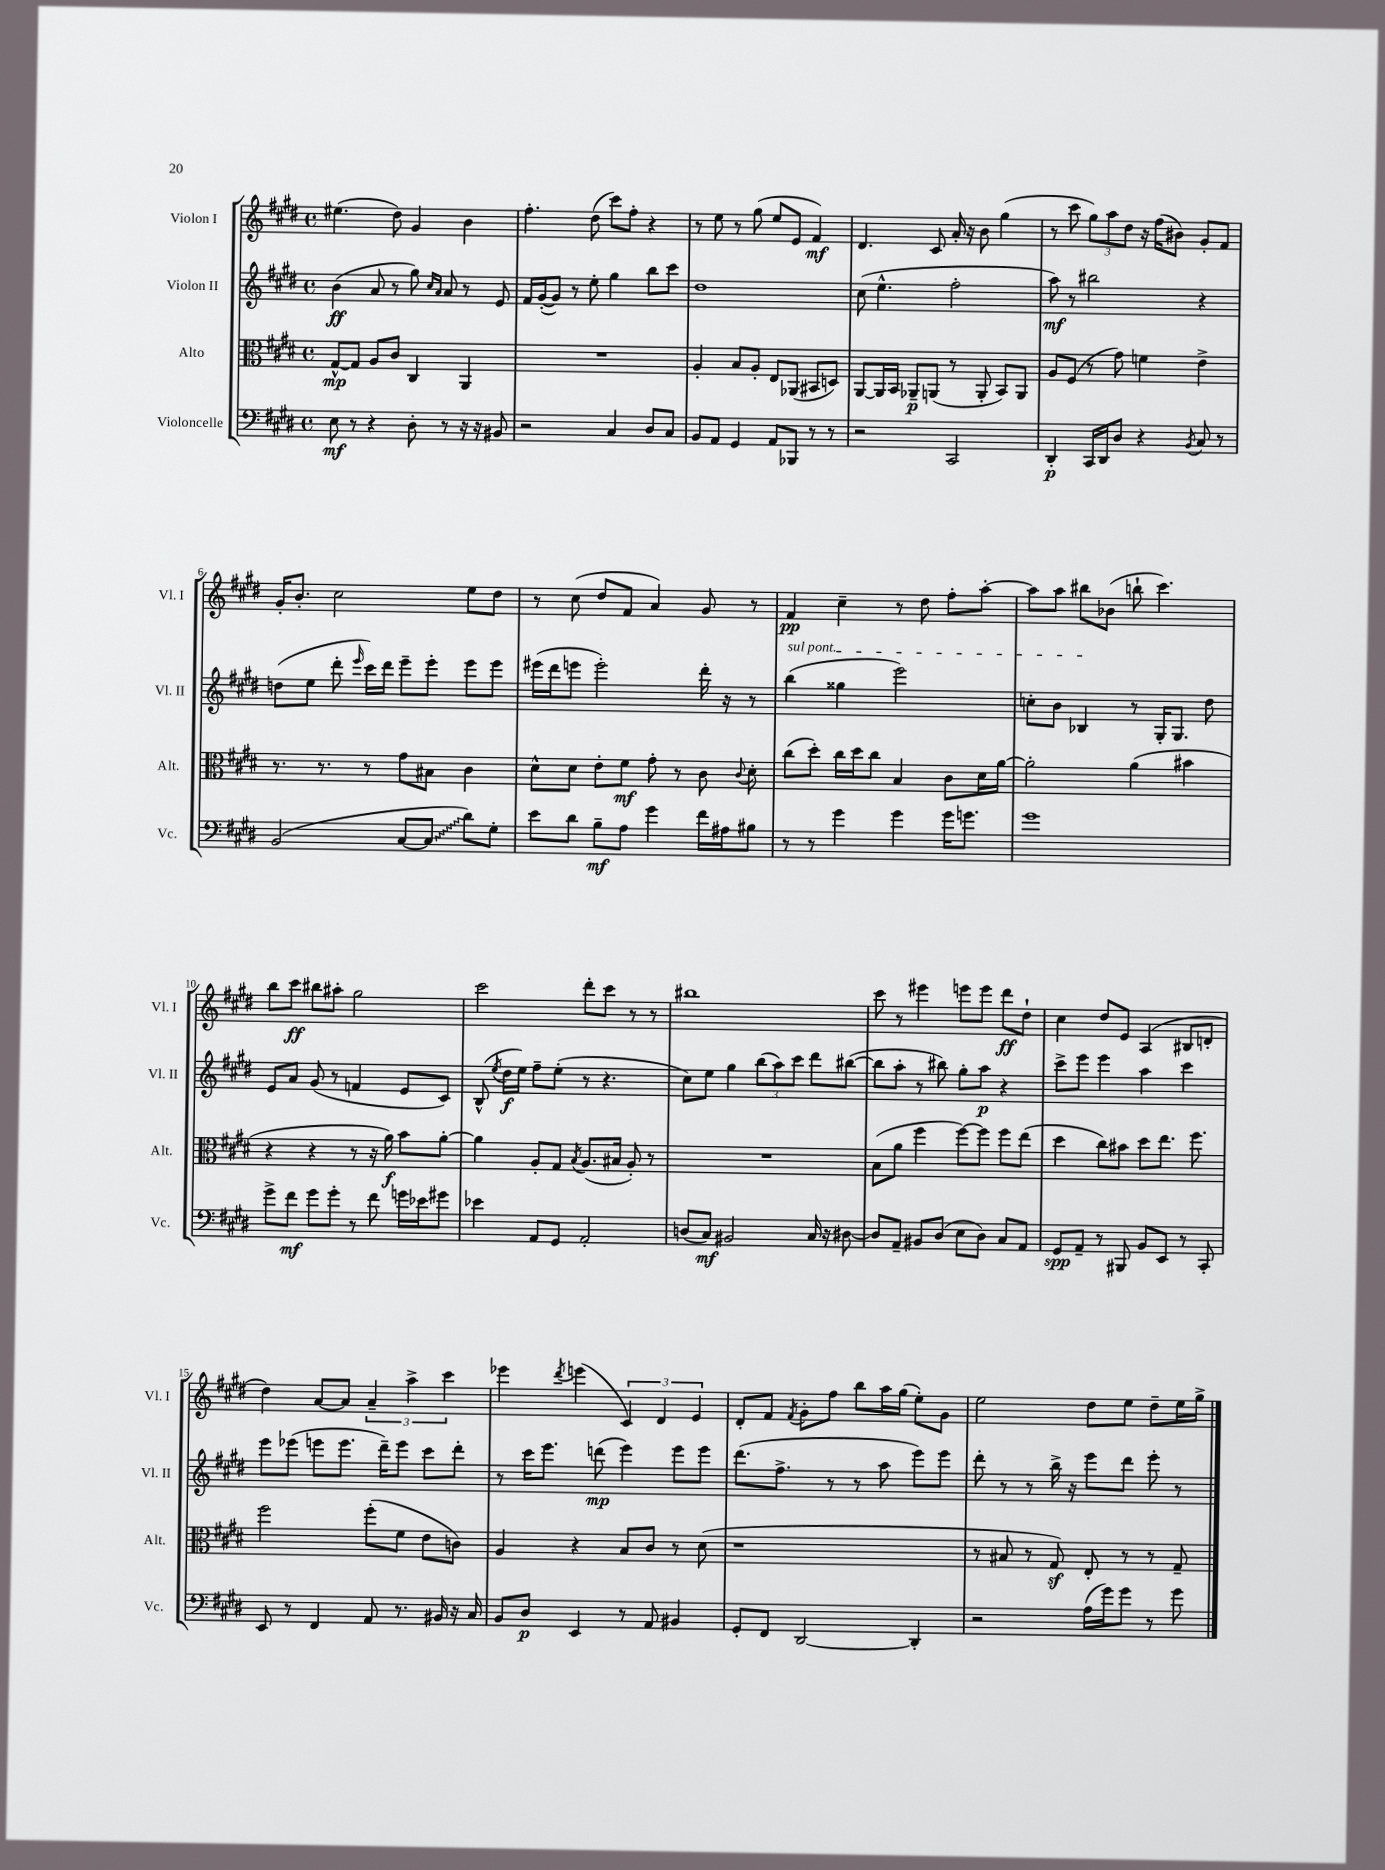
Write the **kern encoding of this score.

**kern	**kern	**kern	**kern
*staff4	*staff3	*staff2	*staff1
*clefF4	*clefC3	*clefG2	*clefG2
*k[f#c#g#d#]	*k[f#c#g#d#]	*k[f#c#g#d#]	*k[f#c#g#d#]
*M4/4	*M4/4	*M4/4	*M4/4
*met(c)	*met(c)	*met(c)	*met(c)
8E	[8G#^^	(4b	(4.ee#
8r	8G#]	.	.
4r	8A	8a	.
.	8c#	8r	8dd#)
8D#'	4C#	8gg#)	4g#
.	.	16qqcc#	.
.	.	16qqa	.
8r	.	8a	.
16r	4AA	8r	4b
16r	.	.	.
8BB#	.	8e	.
=	=	=	=
2r	1r	16f#	4.ff#'
.	.	([16g#'	.
.	.	8g#])	.
.	.	8r	.
.	.	8ee'	(8dd#
4C#	.	4gg#	8ccc#)
.	.	.	8ff#'
8D#	.	8bb	4r
8C#	.	8ccc#	.
=	=	=	=
8BB	4A'	1dd#	8r
8AA	.	.	8ee
4GG#	8B	.	8r
.	8A'	.	(8gg#
8AA	8E	.	8ee
8BBB-	(8AA-	.	8e
8r	8BB#	.	4f#)
8r	8D)	.	.
=	=	=	=
2r	[8AA	(8cc#	4.d#
.	16AA]	4.ee^^	.
.	16BB	.	.
.	8AA-~	.	.
.	(8AA	.	8c#
2CC#	8r	2ff#'	16a'
.	.	.	16r
.	8AA'	.	8b
.	8BB)	.	(4gg#
.	8AA	.	.
=	=	=	=
4DD#'	8A	8aa)	8r
.	(8F#	8r	8ccc#
16CC#	8r	2bb#	12gg#)
16DD#	.	.	.
.	.	.	12aa
8D#	8g#)	.	.
.	.	.	12dd#
4r	4f	.	16r
.	.	.	(16ff#
.	.	.	8b#)
8qBB	.	.	.
8C#	4e^	4r	8g#'
8r	.	.	8f#
=	=	=	=
(2BB	8.r	(8dd	16g#'
.	.	.	8.b'
.	.	8ee	.
.	8.r	.	.
.	.	8ddd#'	2cc#
.	.	16qqeee	.
.	8r	16ccc#)	.
.	.	16ddd#	.
[8C#	8g#	8eee~	.
8C#]	8B#	8eee'	.
8d#)	4c#	8eee	8ee
8G#'	.	8eee	8dd#
=	=	=	=
8e	8d#^^	(16eee#	8r
.	.	16ddd#	.
8d#	8d#	8eee	(8cc#
8B~	8e'	2eee')	8dd#
8A	8f#	.	8f#
4g#	8g#'	.	4a)
.	8r	.	.
16f#	8c#	16ddd#'	8g#
16A#	.	16r	.
.	8qqc#	.	.
8B#	8d#'	8r	8r
=	=	=	=
8r	(8cc#	(4bb	4f#
8r	8dd#')	.	.
4g#	16cc#	4gg##	4cc#~
.	16dd#	.	.
.	8cc#	.	.
4g#	4B	2eee)	8r
.	.	.	8dd#
16g#	8c#	.	8ff#'
8.g	.	.	.
.	16d#	.	[8aa'
.	[16a	.	.
=	=	=	=
1g#	2a']	8cc'	8aa]
.	.	8b	8aa
.	.	4B-	8bb#
.	.	.	(8b-
.	(4a	8r	8bb`
.	.	16G#'	4.ccc#)
.	.	8.G#	.
.	4b#	.	.
.	.	8dd#	.
=	=	=	=
8g#^	4r	8e	8bb
8f#	.	8a	8ccc#
8g#	4r	(8g#	8bb#
8g#'	.	8r	8aa#'
8r	8r	4f	2gg#
8f#	16r	.	.
.	16a)	.	.
16g	8b	8e	.
16e-	.	.	.
8g#	[8a'	8c#)	.
=	=	=	=
4e-	4a]	(8B^^	2ccc#
.	.	8qee	.
.	.	16dd#	.
.	.	16ee)	.
8AA	8A'	8ff#~	.
8GG#	8G#	(8ee'	.
.	8qB	.	.
2AA'	(8.A	8r	8ddd#'
.	.	4.r	8ccc#
.	16B#	.	.
.	8A')	.	8r
.	8r	.	8r
=	=	=	=
(8D	1r	8cc#)	1bb#
8C#)	.	8ee	.
2BB#	.	4gg#	.
.	.	(12bb	.
.	.	12aa)	.
.	.	12ccc#	.
16C#	.	8ddd#	.
16r	.	.	.
[8D#	.	([8bb#	.
=	=	=	=
8D#]	(8B	8bb#]	8ccc#
8AA~	8a	8aa'	8r
8BB#	4ff#	8r	4eee#
(8D#	.	8bb#)	.
8E	[8ff#)	8gg#'	8eee
8D#)	8ff#]	8aa	8eee
8C#	8ff#	4r	8ddd#
8AA	(8ee	.	8dd#`
=	=	=	=
8GG#	4dd#	8ccc#^	4cc#
8AA~	.	8eee	.
8r	8cc#)	4eee	8dd#
8BBB#	8b#	.	8e
8BB	8dd#	4aa	(4A
8EE	8.ee	.	.
8r	.	4ccc#	8B#
.	8.ff#	.	.
8CC#'	.	.	8d'
=	=	=	=
8EE	2ff#	8eee	4dd#)
8r	.	(8eee-	.
4FF#	.	8eee	[8a
.	.	8.eee	8a]
8AA	(8ff#'	.	6a~
.	.	16ddd#~)	.
8.r	8f#	8eee	.
.	.	.	6aa^
.	8e	8ccc#	.
16BB#	.	.	.
.	.	.	6ccc#
16r	8c)	8ddd#'	.
16C#	.	.	.
=	=	=	=
8BB	4A	8r	4eee-
8D#	.	16ccc#	.
.	.	8.eee	.
.	.	.	8qddd#
4EE	4r	.	(4eee
.	.	(8ddd	.
8r	8B	4eee)	6c#)
8AA	8c#	.	.
.	.	.	6d#
4BB#	8r	8eee	.
.	.	.	6e
.	(8d#	8eee	.
=	=	=	=
8GG#'	1r	(8.ddd#	8d#'
8FF#	.	.	8f#
.	.	8.ff#^	.
.	.	.	8qf#
[2DD#	.	.	8g#'
.	.	8r	8ff#
.	.	8r	8bb
.	.	8aa	16aa
.	.	.	(16gg#
4DD#']	.	8eee)	8ee')
.	.	8eee	8g#
=	=	=	=
2r	8r	8ddd#'	2ee
.	8B#	8r	.
.	8r	8r	.
.	8G#)	16bb^	.
.	.	16r	.
(16A	8E'	8eee	8dd#
16g#)	.	.	.
8g#	8r	8ddd#	8ee
8r	8r	8eee'	8dd#~
8g#	8G#~	8r	16ee
.	.	.	16gg#^
==	==	==	==
*-	*-	*-	*-
